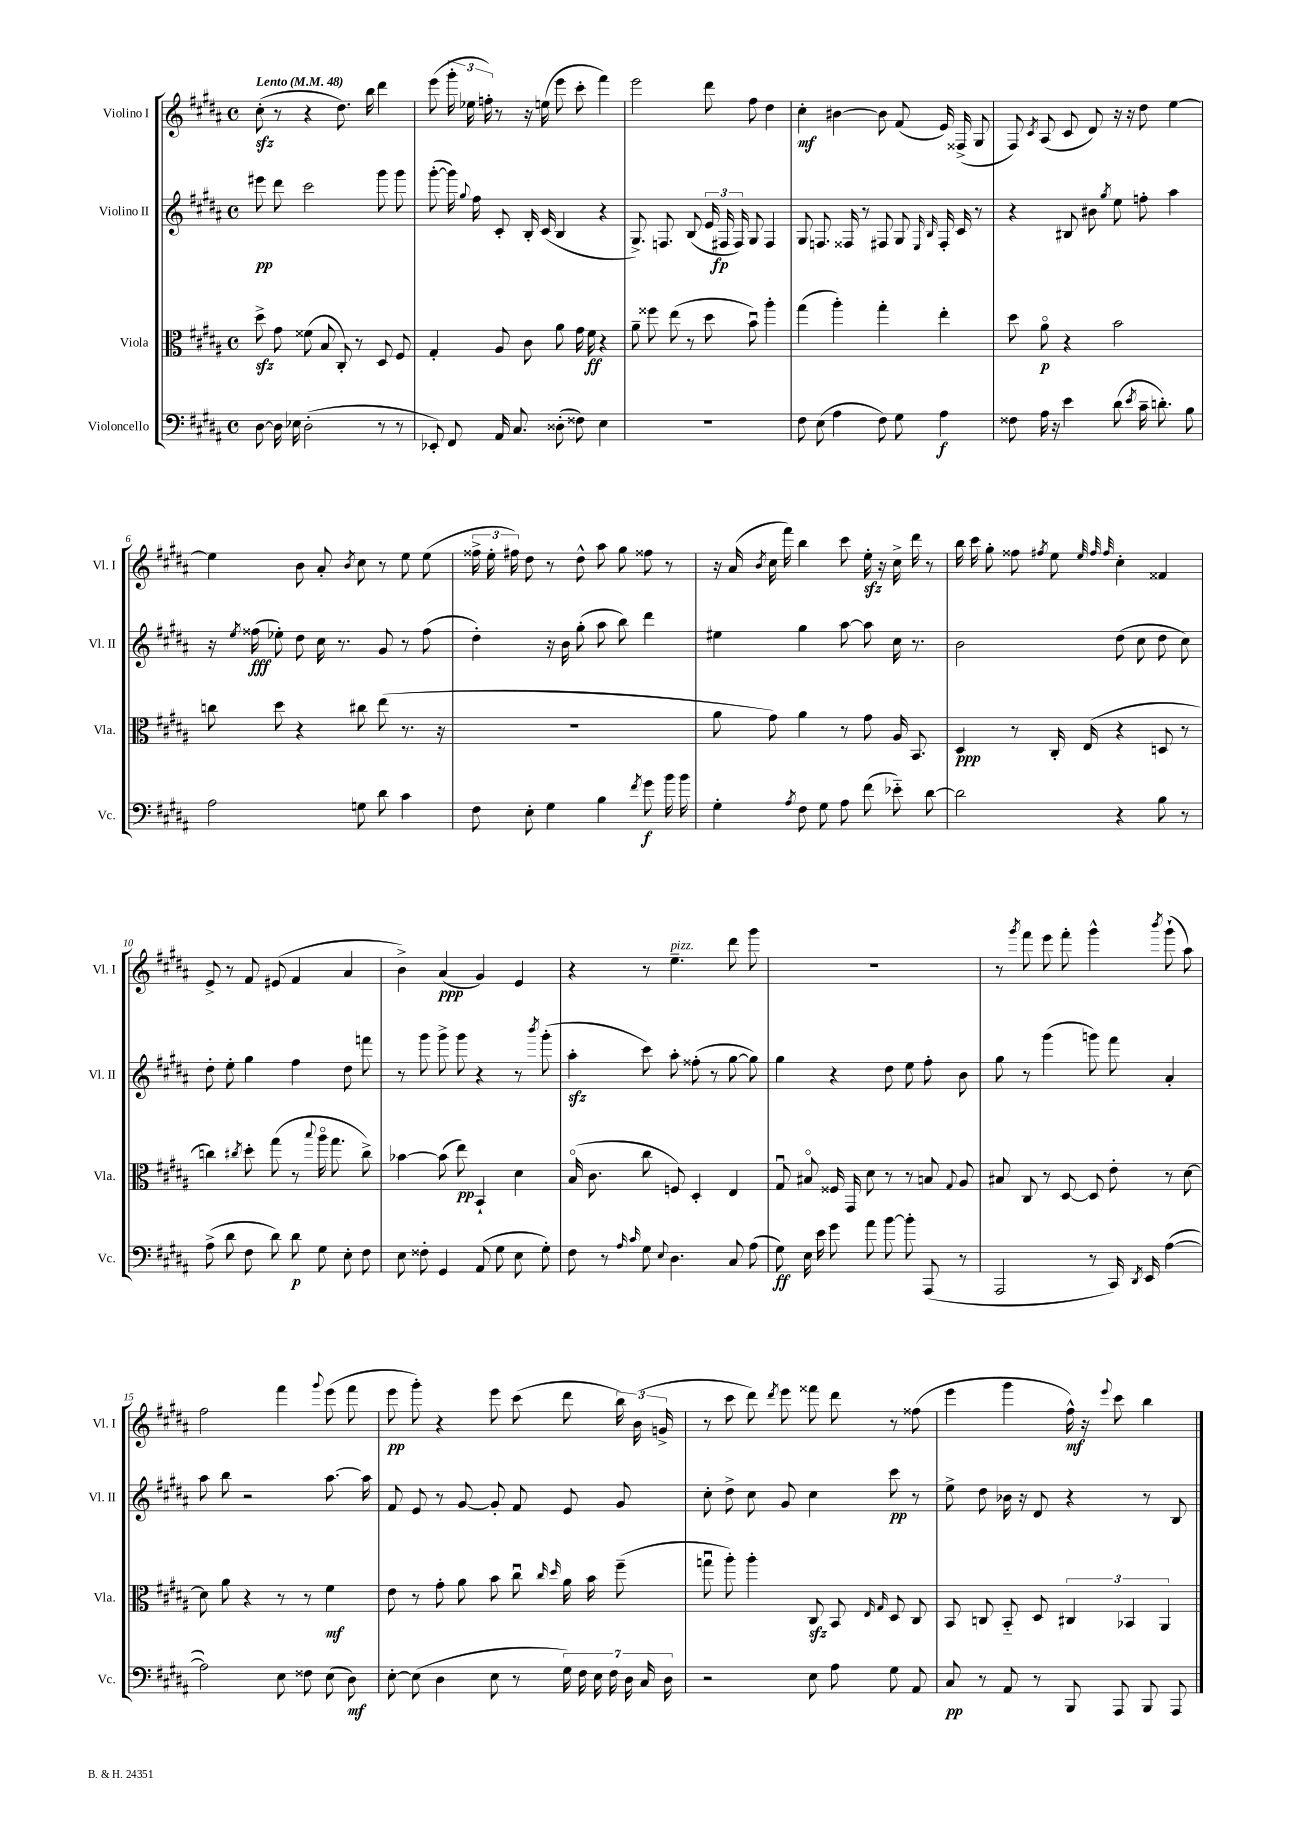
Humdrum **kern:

**kern	**kern	**kern	**kern
*staff4	*staff3	*staff2	*staff1
*clefF4	*clefC3	*clefG2	*clefG2
*k[f#c#g#d#a#]	*k[f#c#g#d#a#]	*k[f#c#g#d#a#]	*k[f#c#g#d#a#]
*M4/4	*M4/4	*M4/4	*M4/4
*met(c)	*met(c)	*met(c)	*met(c)
*MM48	*MM48	*MM48	*MM48
[8D#	8dd#^	8eee#	(8cc#'
16D#]	8g#	8ddd#	8r
16E-	.	.	.
(2D#'	(8f##	2ccc#	4r
.	8B	.	.
.	8C#')	.	8.dd#)
.	8r	.	.
.	.	.	16bb
8r	8D#	8ggg#	4ddd#
8r	8F#	8ggg#	.
=	=	=	=
8EE-')	4G#'	([8ggg#'	(8eee
8FF#	.	16ggg#])	24ggg#'
.	.	.	24ee-
.	.	8qqgg#	.
.	.	16ff#	.
.	.	.	24ff')
16AA#	8A#	8c#'	8r
8.C#	.	.	.
.	8c#	16B'	16r
.	.	(16c#	(16ee
(8D##'	8a#	4B	8eee
8F##)	16g#	.	8ccc#'
.	16f#	.	.
4E	4r	4r	4fff#)
=	=	=	=
1r	8a#~	8.G#^)	2eee
.	8ff##	.	.
.	.	8.F	.
.	(8ee	.	.
.	8r	(8B	.
.	8dd#	24e	8ddd#
.	.	24F#	.
.	.	24F#)	.
.	8bu)	8G#	8ff#
.	4aa#'	4F#	4dd#
=	=	=	=
8F#	(4gg#	8G#	4cc#'
(8E	.	8.F	.
4A#	4aa#')	.	[4b#
.	.	16F##	.
.	.	8r	.
8F#)	4gg#'	8F#	8b#]
8G#	.	8G#	(8f#
.	.	16qqE	.
.	.	16qqB	.
4A#	4ee'	16F#'	16e)
.	.	16c#	(16F##^
.	.	8r	8G#
=	=	=	=
8F##	8dd#	4r	8F#)
.	.	.	8qc#
16A#	8a#o	.	(8A#
16r	.	.	.
4e	4r	8B#	8c#
.	.	8b#	8d#)
.	.	8qgg#	.
(8d#	2b	8ee	16r
.	.	.	16r
8qe	.	.	.
16c#~	.	8ff'	8dd#
8.d')	.	.	.
.	.	4aa#	[4ee
8B	.	.	.
=	=	=	=
2A#	8cc	16r	4ee]
.	.	8qee	.
.	.	(16ff##	.
.	8dd#	8ee-')	.
.	4r	8dd#	8b
.	.	16cc#	8a#'
.	.	8.r	.
.	.	.	8qb
8G	8cc#	.	8cc#
8d#	(8ee	8g#	8r
4c#	8.r	8r	8ee
.	.	(8ff##	(8ee
.	16r	.	.
=	=	=	=
8F#	1r	4dd#')	24ff##^
.	.	.	24ee'
.	.	.	24ff#)
8E'	.	.	8dd#
4G#	.	16r	8r
.	.	16b	.
.	.	(8gg#'	8dd#^^
4B	.	8aa#	8aa#
.	.	8bb)	8gg#
8qf#	.	.	.
8g#	.	4ddd#	8ff##
16b	.	.	8r
16b	.	.	.
=	=	=	=
4G#'	8a#	4ee#	16r
.	.	.	(16a#
.	.	.	8qb
.	8g#)	.	16cc#
.	.	.	16fff#)
8qA#	.	.	.
8F#	4a#	4gg#	4bb
8G#	.	.	.
8A#	8r	[8aa#	8ccc#
(8f#	8g#	8aa#]	16ee'
.	.	.	16r
8e-'~)	16A#	16cc#	16cc#^
.	8.BB	8.r	16ddd#
[8d#	.	.	8r
=	=	=	=
2d#]	4D#	2b	16bb
.	.	.	16ccc#
.	.	.	8gg#'
.	8r	.	8ff##
.	.	.	8qff#
.	16C#'	.	8ee
.	(16E	.	.
.	.	.	32qqee
.	.	.	32qqff#
.	.	.	32qqff#
4r	4r	(8dd#	4cc#'
.	.	8cc#	.
8B	8D	8dd#	4f##
8r	8r	8cc#)	.
=	=	=	=
(8A#^	4cc)	8dd#'	8e^
8d#	.	8ee'	8r
.	8qcc#	.	.
8F#	8dd#'	4gg#	8f#
8d#)	(8gg#	.	(8e#
8d#	8r	4ff#	4f#
.	8qqbb	.	.
8G#	16aa#o	.	.
.	8.gg#	.	.
8E'	.	8dd#	4a#
8F#	8cc#^)	8fff	.
=	=	=	=
8E	[4b-	8r	4b^)
8F##'	.	8ggg#	.
4GG#	(8b-]	8ggg#^	(4a#
.	8ee)	8ggg#	.
(8AA#	4BB`	4r	4g#)
8G#	.	.	.
8E	4d#	8r	4e
.	.	8qbbb	.
8G#')	.	(8ggg#'	.
=	=	=	=
8F#	(16Bo	4aa#'	4r
.	8.c#	.	.
8r	.	.	.
16qqA#	.	.	.
16qqc#	.	.	.
8G#	8cc#	8ccc#)	8r
8qqE	.	.	.
4.D#	8F)	8aa#'	4.ee~
.	4D#'	(8ff##'	.
.	.	8r	.
8C#	4E	[8gg#	8ddd#
(8A#	.	8gg#])	8ggg#
=	=	=	=
8G#)	8G#u	4gg#	1r
16E	8B#o	.	.
16e	.	.	.
8g#	16F##	4r	.
.	16GG#	.	.
8a#	8d#	.	.
[8b	8r	8dd#	.
8b']	8r	8ee	.
(8AAA#	8B	8ff#'	.
.	8qqG#	.	.
8r	8A#	8b	.
=	=	=	=
2AAA#	8B#	8gg#	8r
.	.	.	8qggg#
.	8C#	8r	8fff#
.	8r	(4ggg#	8eee
.	[8D#	.	8fff#'
8r	8D#]	8ggg)	4ggg#^^
16CC#)	8e'	8fff#	.
8qDD#	.	.	.
16EE	.	.	.
.	.	.	8qbbb
([4A#	8r	4a#'	(8ggg#`
.	[8d#	.	8aa#)
=	=	=	=
2A#])	8d#]	8aa#	2ff#
.	8a#	8bb	.
.	4r	2r	.
8E	8r	.	4fff#
8F##	8r	.	.
.	.	.	8qqggg#
(8E	4f#	[8.aa#	(8eee
8D#)	.	.	8fff#
.	.	16aa#]	.
=	=	=	=
[8E'	8e	8f#	8eee
(8E]	8r	8e	8ggg#')
4D#	8g#'	8r	4r
.	8a#	[8g#	.
8E	8b	8g#']	8eee
8r	8cc#u	8f#	(8ccc#
.	16qqcc#	.	.
.	16qqdd#	.	.
28G#)	16a#	8e	8ddd#
28F#	.	.	.
.	16b	.	.
28E	.	.	.
28F#	.	.	.
.	(8ff#~	8g#	24bb)
28D#	.	.	.
.	.	.	(24b
28C#	.	.	.
.	.	.	24g^
28D#	.	.	.
=	=	=	=
2r	8ggu	8cc#'	8r
.	8aa#')	8dd#^	8ccc#
.	4aa#'	8cc#	8ddd#)
.	.	.	8qddd#
.	.	8g#	8eee
8E	8C#	4cc#	8fff##
8A#	8BB	.	8ddd#
.	16qqE	.	.
.	16qqG#	.	.
8G#	8D#	8ccc#	8r
8AA#	8C#	8r	(8ff##
=	=	=	=
8C#	8BB	8ee^	4eee
8r	8C	8dd#	.
8AA#	8BB'~	16b-	4ggg#
.	.	16r	.
8r	8D#	8d#	.
8BBB	6C#	4r	16ff#^^)
.	.	.	16r
.	.	.	8qqeee
8AAA#	.	.	8ccc#
.	6BB-	.	.
8BBB	.	8r	4bb
.	6AA#	.	.
8AAA#	.	8B	.
==	==	==	==
*-	*-	*-	*-
